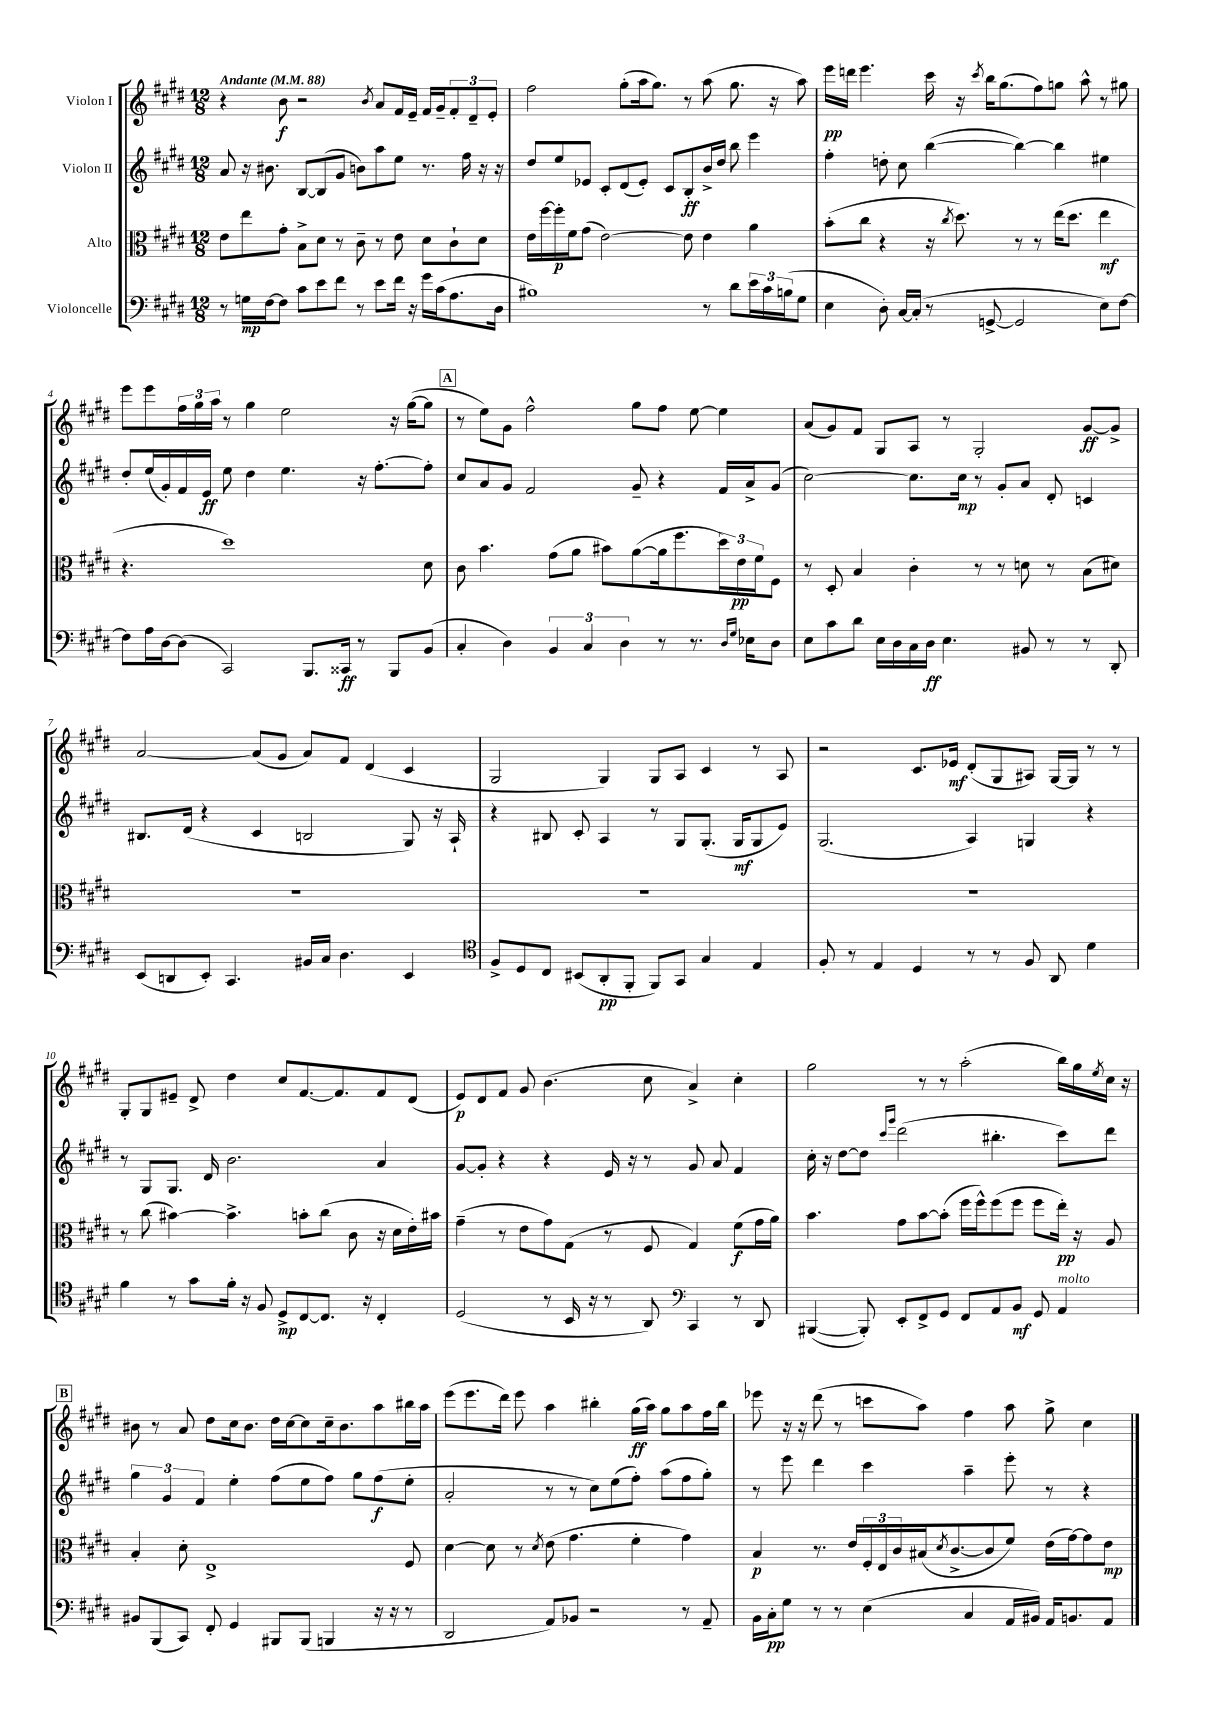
<<
\new StaffGroup <<
\new Staff = "s0" \with { instrumentName = "Violon I" } {
    \clef treble \key e \major \numericTimeSignature \time 12/8 \tempo "Andante" 4 = 88
    r4 b'8\f r2 \acciaccatura { b'8 } a'8 fis'16 e'16-- fis'16 gis'16-- \tuplet 3/2 { fis'8-. dis'8-- e'8-. } |
    fis''2 gis''8-.( a''16 gis''8.) r8 a''8( gis''8. r16 a''8) |
    e'''16\pp d'''16 e'''4. cis'''16 r16 \acciaccatura { cis'''8 } b''16 gis''8.( fis''8) g''8 a''8-^ r8 gis''8 |
    e'''8 e'''8 \tuplet 3/2 { fis''16 gis''16 a''16 } r8 gis''4 e''2 r16 gis''16~( gis''8 |
    \mark \markup { \box "A" } r8 e''8) gis'8 fis''2-^ gis''8 fis''8 e''8~ e''4 |
    a'8( gis'8) fis'8 gis8 a8 r8 gis2-. gis'8~\ff gis'8-> |
    a'2~ a'8( gis'8 a'8) fis'8 dis'4( cis'4 |
    gis2 gis4) gis8 a8 cis'4 r8 a8 |
    r2 cis'8. ees'16\mf dis'8-.( gis8 ais8) gis16~ gis16 r8 r8 |
    gis8-. gis8 eis'8-- dis'8-> dis''4 cis''8 fis'8.~ fis'8. fis'8 dis'8( |
    e'8\p) dis'8 fis'8 gis'8 b'4.( cis''8 a'4->) cis''4-. |
    gis''2 r8 r8 a''2-.( b''16) gis''16 \acciaccatura { e''8 } cis''16 r16 |
    \mark \markup { \box "B" } bis'8 r8 a'8 dis''8 cis''16 bis'8. dis''16 cis''16~ cis''8 cis''16-- bis'8. a''8 bis''16 a''16 |
    e'''8( e'''8. dis'''16) e'''8 a''4 bis''4-. gis''16\ff( a''16) gis''8 a''8 fis''16 bis''16 |
    ees'''8 r16 r16 dis'''8( r8 c'''8 a''8) fis''4 a''8 gis''8-> cis''4 \bar "|." |
}
\new Staff = "s1" \with { instrumentName = "Violon II" } {
    \clef treble \key e \major \numericTimeSignature \time 12/8
    a'8 r16 bis'8. b8~ b8( gis'8 b'8) a''8 e''8 r8. fis''16 r16 r16 |
    dis''8 e''8 ees'8 cis'8-. dis'8( ees'8-.) cis'8 b8-.\ff b'16-> dis''16 b''8 e'''4 |
    fis''4-. d''8-. cis''8 b''4~( b''4~) b''4 eis''4 |
    dis''8-. e''16( gis'16-.) fis'16 e'16\ff e''8 dis''4 e''4. r16 fis''8.~-. fis''8-. |
    \mark \markup { \box "A" } cis''8 a'8 gis'8 fis'2 gis'8-- r4 fis'16 a'16-> gis'8( |
    cis''2~) cis''8. cis''16\mp r8 gis'8-. a'8 dis'8-. c'4 |
    bis8. dis'16( r4 cis'4 b2 gis8) r16 a16-! |
    r4 bis8 cis'8-. a4 r8 gis8 gis8.-.( gis16\mf gis8 e'8) |
    gis2.( a4) g4 r4 |
    r8 gis8 gis8. dis'16 b'2. a'4 |
    gis'8~ gis'8-. r4 r4 e'16 r16 r8 gis'8 a'8 fis'4 |
    cis''16-. r16 dis''8~ dis''8 \grace { cis'''16 gis'''16 } dis'''2( bis''4.-. cis'''8) dis'''8 |
    \mark \markup { \box "B" } \tuplet 3/2 { gis''4 gis'4 fis'4 } e''4-. fis''8( e''8 fis''8) gis''8 fis''8\f( e''8-. |
    a'2-. r8 r8 cis''8) e''8( fis''8-.) a''8( fis''8 gis''8-.) |
    r8 e'''8 dis'''4 cis'''4 a''4-- e'''8-. r8 r4 \bar "|." |
}
\new Staff = "s2" \with { instrumentName = "Alto" } {
    \clef alto \key e \major \numericTimeSignature \time 12/8
    e'8 e''8 gis'8-. b8-> dis'8 r8 cis'8-- r8 e'8 dis'8 cis'8-! dis'8 |
    e'16 fis''16~ fis''16-.\p fis'16 gis'8( e'2~) e'8 e'4 a'4 |
    b'8-.( cis''8 r4 r16 \acciaccatura { cis''8 } dis''8.) r8 r8 e''16( dis''8. e''4\mf |
    r4. dis''1) dis'8 |
    \mark \markup { \box "A" } cis'8 b'4. gis'8( a'8 bis'8) a'8~( a'16 fis''8. \tuplet 3/2 { dis''16) e'16\pp fis'16 } fis8 |
    r8 dis8-. b4 cis'4-. r8 r8 d'8 r8 b8( dis'8) |
    R1. |
    R1. |
    R1. |
    r8 cis''8( bis'4~) bis'4.-> b'8-. cis''8( cis'8 r16 dis'16 e'16-.) bis'16 |
    gis'4--( r8 e'8 gis'8) gis8( r8 fis8 gis4) fis'8\f( gis'16 a'16) |
    b'4. gis'8 b'8~ b'8-.( fis''16 fis''16-^) fis''8( fis''8 fis''8 e''16-.\pp) r16 a8 |
    \mark \markup { \box "B" } b4-. dis'8-. e1-> fis8 |
    dis'4~ dis'8 r8 \acciaccatura { dis'8 } e'8( gis'4. fis'4-. gis'4) |
    b4\p r8. e'16 \tuplet 3/2 { fis16-. e16 cis'16 } bis16( \acciaccatura { dis'8 } cis'8.~-> cis'8 fis'8) e'16( gis'16~) gis'8 e'8\mp \bar "|." |
}
\new Staff = "s3" \with { instrumentName = "Violoncelle" } {
    \clef bass \key e \major \numericTimeSignature \time 12/8
    r8 g16\mp fis16~ fis8 cis'8 e'8 fis'8 r8 e'8 fis'16 r16 gis'16 cis'16( a8. dis16 |
    bis1) r8 dis'8 \tuplet 3/2 { e'16 cis'16 b16( } gis8 |
    e4 dis8-.) cis16~ cis16-.( r8 g,8~-> g,2 e8) fis8~ |
    fis8 a16 dis16~ dis8( cis,2) b,,8. cisis,16\ff r8 b,,8 b,8( |
    \mark \markup { \box "A" } cis4-. dis4) \tuplet 3/2 { b,4 cis4 dis4 } r8 r8. \grace { dis16 gis16 } ees16 dis8 |
    e8 cis'8 dis'8 e16 dis16 cis16 dis16\ff e4. bis,8 r8 r8 dis,8-. |
    e,8( d,8 e,8-.) cis,4. bis,16 cis16 dis4. e,4 |
    \clef tenor fis8-> dis8 cis8 bis,8( a,8-.\pp fis,8-. fis,8) gis,8 gis4 e4 |
    fis8-. r8 e4 dis4 r8 r8 fis8 a,8 dis'4 |
    fis'4 r8 gis'8 fis'16-. r16 fis8 dis8->\mp cis8~ cis8. r16 cis4-. |
    dis2( r8 b,16 r16 r8 a,8) \clef bass cis,4 r8 dis,8 |
    bis,,4~( bis,,8-.) e,8-. fis,8-> gis,8 fis,8 a,8 b,8\mf gis,8 a,4^\markup { \italic "molto" } |
    \mark \markup { \box "B" } bis,8 b,,8( cis,8) fis,8-. gis,4 bis,,8 bis,,8( b,,4 r16 r16 r8 |
    dis,2 a,8) bes,8 r2 r8 a,8-- |
    b,16 cis16-.\pp gis8 r8 r8 e4( cis4 a,16 bis,16) a,16 b,8. a,8 \bar "|." |
}
>>
>>
